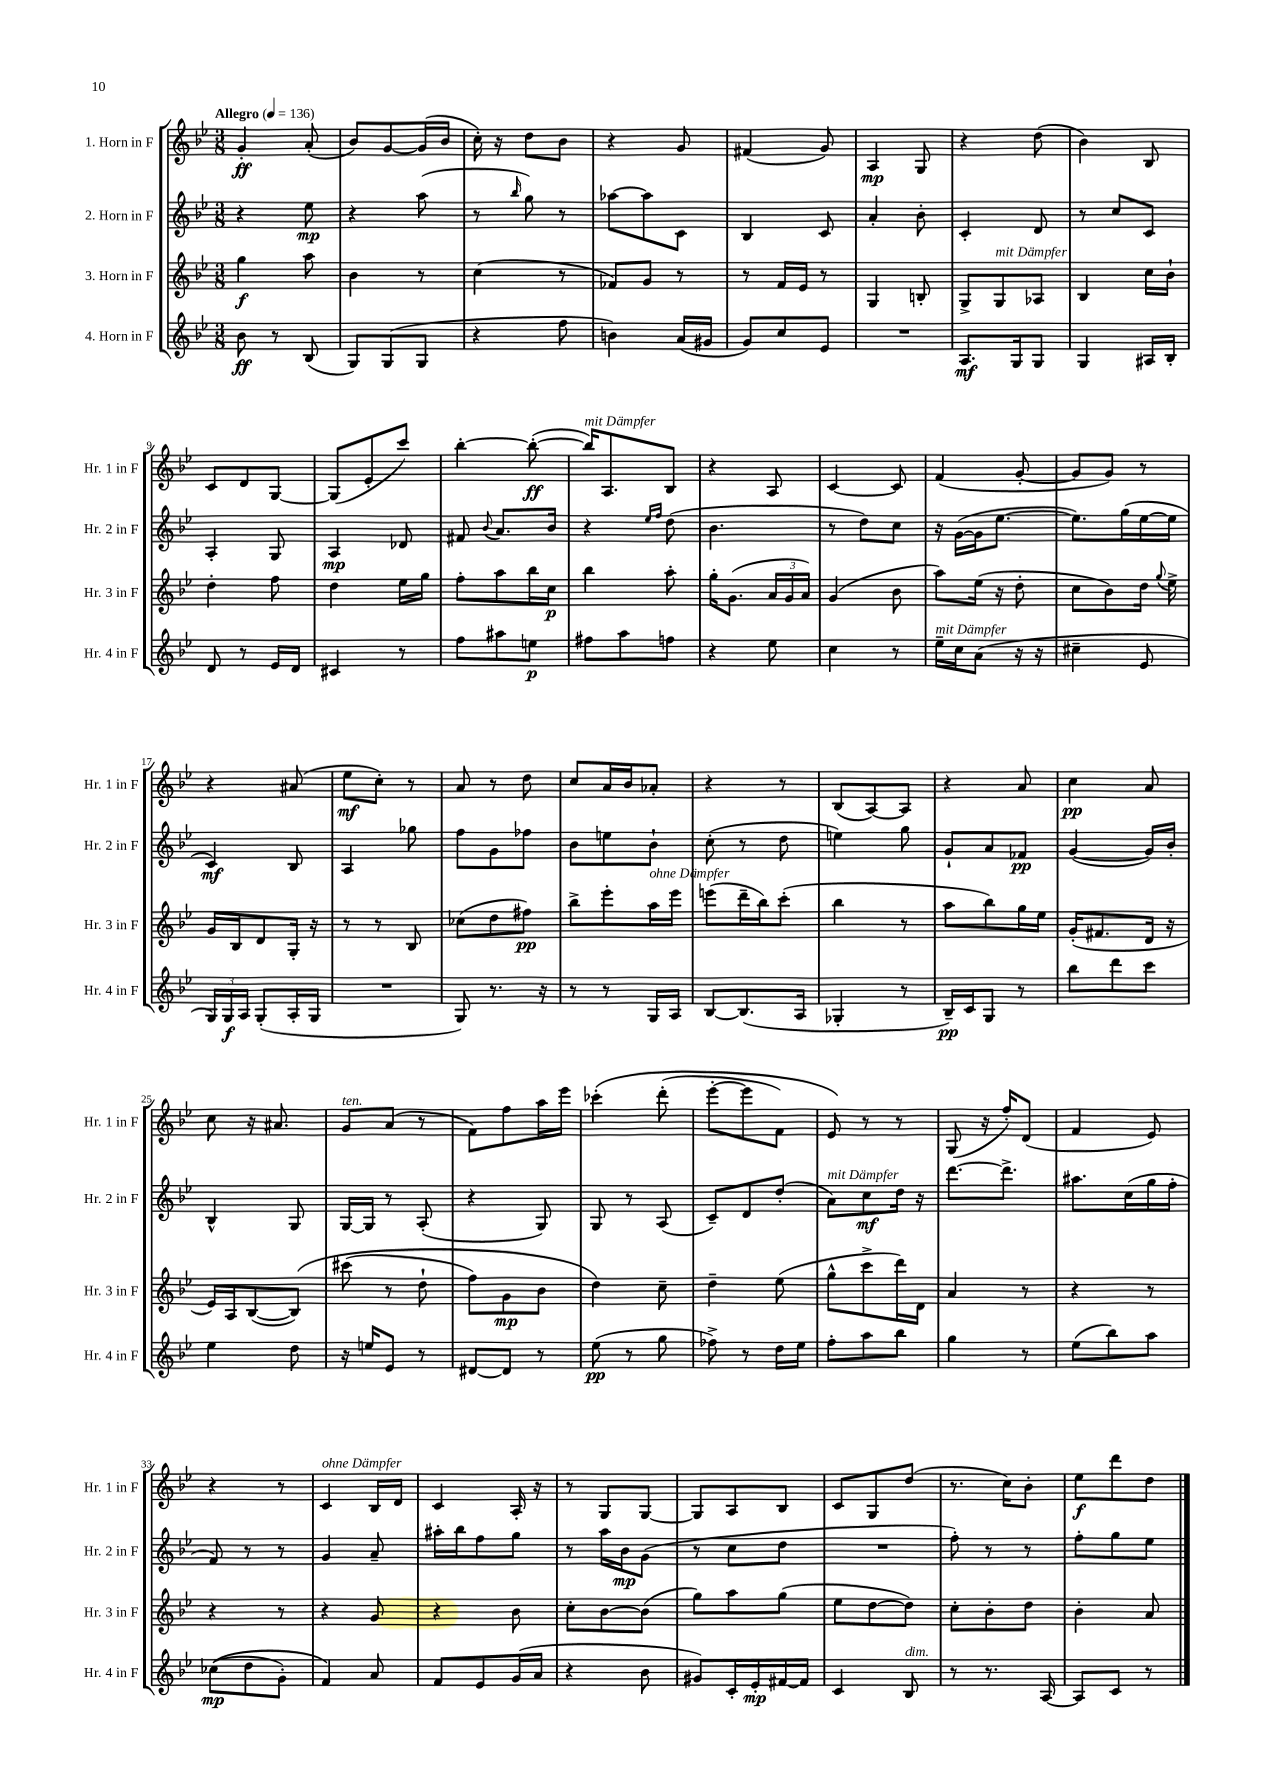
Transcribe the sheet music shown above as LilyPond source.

<<
\new StaffGroup <<
\new Staff = "s0" \with { instrumentName = "1. Horn in F" shortInstrumentName = "Hr. 1 in F" } {
    \clef treble \key bes \major \numericTimeSignature \time 3/8 \tempo "Allegro" 4 = 136
    \autoBeamOff g'4-.\ff a'8-.( |
    bes'8[) g'8~ g'16( bes'16] |
    c''16-.) r16 d''8[ bes'8] |
    r4 g'8 |
    fis'4( g'8) |
    a4\mp g8 |
    r4 d''8( |
    bes'4) bes8 |
    c'8[ d'8 g8]~ |
    g8[( ees'8-. c'''8]) |
    bes''4~-. bes''8~-.\ff( |
    bes''16[^\markup { \italic "mit Dämpfer" }) a8. bes8] |
    r4 a8 |
    c'4~ c'8 |
    f'4( g'8~-. |
    g'8[ g'8]) r8 |
    r4 ais'8( |
    ees''8[\mf c''8]-.) r8 |
    a'8 r8 d''8 |
    c''8[ a'16 bes'16 aes'8]-. |
    r4 r8 |
    bes8[( a8~) a8] |
    r4 a'8 |
    c''4\pp a'8 |
    c''8 r16 ais'8. |
    g'8[^\markup { \italic "ten." } a'8]( r8 |
    f'8[) f''8 a''16 ees'''16] |
    ces'''4-.\( d'''8-.( |
    ees'''8[~-. ees'''8 f'8]) |
    ees'8\) r8 r8 |
    g8( r16 f''16[-.) d'8]( |
    f'4 ees'8) |
    r4 r8 |
    c'4^\markup { \italic "ohne Dämpfer" } bes16[ d'16] |
    c'4 a16-. r16 |
    r8 g8[ g8]~ |
    g8[ a8 bes8] |
    c'8[ g8 d''8]( |
    r8. c''16[) bes'8]-. |
    ees''8[\f d'''8 d''8] \bar "|." |
}
\new Staff = "s1" \with { instrumentName = "2. Horn in F" shortInstrumentName = "Hr. 2 in F" } {
    \clef treble \key bes \major \numericTimeSignature \time 3/8
    \autoBeamOff r4 ees''8\mp |
    r4 a''8( |
    r8 \grace { bes''16 } g''8) r8 |
    aes''8[~ aes''8 c'8] |
    bes4 c'8 |
    a'4-. bes'8-. |
    c'4-. d'8 |
    r8 c''8[ c'8] |
    a4-. g8 |
    a4\mp des'8 |
    fis'8 \appoggiatura { bes'8 } a'8.[ bes'16] |
    r4 \grace { ees''16[ f''16] } d''8( |
    bes'4. |
    r8 d''8[) c''8] |
    r16 g'16[~( g'16 ees''8.]~ |
    ees''8.[) g''16( ees''16~ ees''16] |
    c'4\mf) bes8 |
    a4 ges''8 |
    f''8[ g'8 fes''8] |
    bes'8[ e''8 bes'8]-! |
    c''8-.( r8 d''8 |
    e''4) g''8 |
    g'8[-! a'8 fes'8]\pp |
    g'4~( g'16[) bes'16]-. |
    bes4-^ g8 |
    g16[~ g16] r8 a8-.( |
    r4 g8) |
    g8 r8 a8( |
    c'8[--) d'8 d''8]-.( |
    a'8[^\markup { \italic "mit Dämpfer" }) c''8\mf d''16] r16 |
    d'''8.[~ d'''8.]-> |
    ais''8.[ c''16( g''16 f''16]-. |
    f'8) r8 r8 |
    g'4 a'8-- |
    ais''16[-. bes''16 f''8 g''8] |
    r8 a''16[ bes'16\mp g'8]( |
    r8 c''8[ d''8] |
    R4. |
    f''8-.) r8 r8 |
    f''8[-. g''8 ees''8] \bar "|." |
}
\new Staff = "s2" \with { instrumentName = "3. Horn in F" shortInstrumentName = "Hr. 3 in F" } {
    \clef treble \key bes \major \numericTimeSignature \time 3/8
    \autoBeamOff g''4\f a''8 |
    bes'4 r8 |
    c''4( r8 |
    fes'8[) g'8] r8 |
    r8 f'16[ ees'16] r8 |
    g4 b8-. |
    g8[-> g8^\markup { \italic "mit Dämpfer" } aes8] |
    bes4 c''16[ bes'16]-! |
    d''4-. f''8 |
    d''4 ees''16[ g''16] |
    f''8[-. a''8 bes''16 c''16]\p |
    bes''4 a''8-. |
    g''16[-. g'8.]( \tuplet 3/2 { a'16[ g'16 a'16]) } |
    g'4( bes'8 |
    a''8[) ees''16]( r16 d''8-. |
    c''8[ bes'8) d''16] \appoggiatura { g''8 } ees''16-> |
    g'16[ bes16 d'8 g16]-. r16 |
    r8 r8 bes8 |
    ces''8[( d''8 fis''8]\pp) |
    bes''8[-> ees'''8-. a''16^\markup { \italic "ohne Dämpfer" } ees'''16] |
    e'''8[( d'''16-- bes''16) c'''8]-.( |
    bes''4 r8 |
    a''8[ bes''8) g''16 ees''16] |
    g'16[-.( fis'8. d'16] r16 |
    ees'16[) a16 bes8~( bes8])\( |
    cis'''8( r8 d''8-! |
    f''8[) g'8\mp bes'8] |
    d''4\) c''8-- |
    d''4-- ees''8( |
    g''8[-^ c'''8-> d'''16) d'16] |
    a'4 r8 |
    r4 r8 |
    r4 r8 |
    r4 g'8 |
    r4 bes'8 |
    c''8[-. bes'8~ bes'8]( |
    g''8[) a''8 g''8]( |
    ees''8[ d''8~ d''8]) |
    c''8[-. bes'8-. d''8] |
    bes'4-. a'8 \bar "|." |
}
\new Staff = "s3" \with { instrumentName = "4. Horn in F" shortInstrumentName = "Hr. 4 in F" } {
    \clef treble \key bes \major \numericTimeSignature \time 3/8
    \autoBeamOff bes'8\ff r8 bes8( |
    g8[) g8( g8] |
    r4 f''8 |
    b'4) a'16[( gis'16] |
    g'8[) c''8 ees'8] |
    R4. |
    a8.[\mf g16 g8] |
    g4 ais16[ bes16]-. |
    d'8 r8 ees'16[ d'16] |
    cis'4 r8 |
    f''8[ ais''8 e''8]\p |
    fis''8[ a''8 f''8] |
    r4 ees''8 |
    c''4 r8 |
    ees''16[--^\markup { \italic "mit Dämpfer" } c''16 a'8]( r16 r16 |
    cis''4-- ees'8 |
    \tuplet 3/2 { g16[) g16\f a16] } g8[-.( a16-. g16] |
    R4. |
    g8) r8. r16 |
    r8 r8 g16[ a16] |
    bes8[~ bes8.( a16] |
    ges4-. r8 |
    bes16[--\pp) c'16 g8] r8 |
    bes''8[ d'''8 c'''8] |
    ees''4 d''8 |
    r16 e''16[ ees'8] r8 |
    dis'8[~ dis'8] r8 |
    ees''8\pp( r8 g''8 |
    fes''8->) r8 d''16[ ees''16] |
    f''8[-. a''8 bes''8] |
    g''4 r8 |
    ees''8[( bes''8) a''8] |
    ces''8[\mp(\( d''8 g'8]-.) |
    f'4\) a'8 |
    f'8[ ees'8 g'16( a'16] |
    r4 bes'8 |
    gis'8[) c'16-. ees'16-.\mp fis'16~ fis'16] |
    c'4 bes8^\markup { \italic "dim." } |
    r8 r8. a16~ |
    a8[ c'8] r8 \bar "|." |
}
>>
>>
